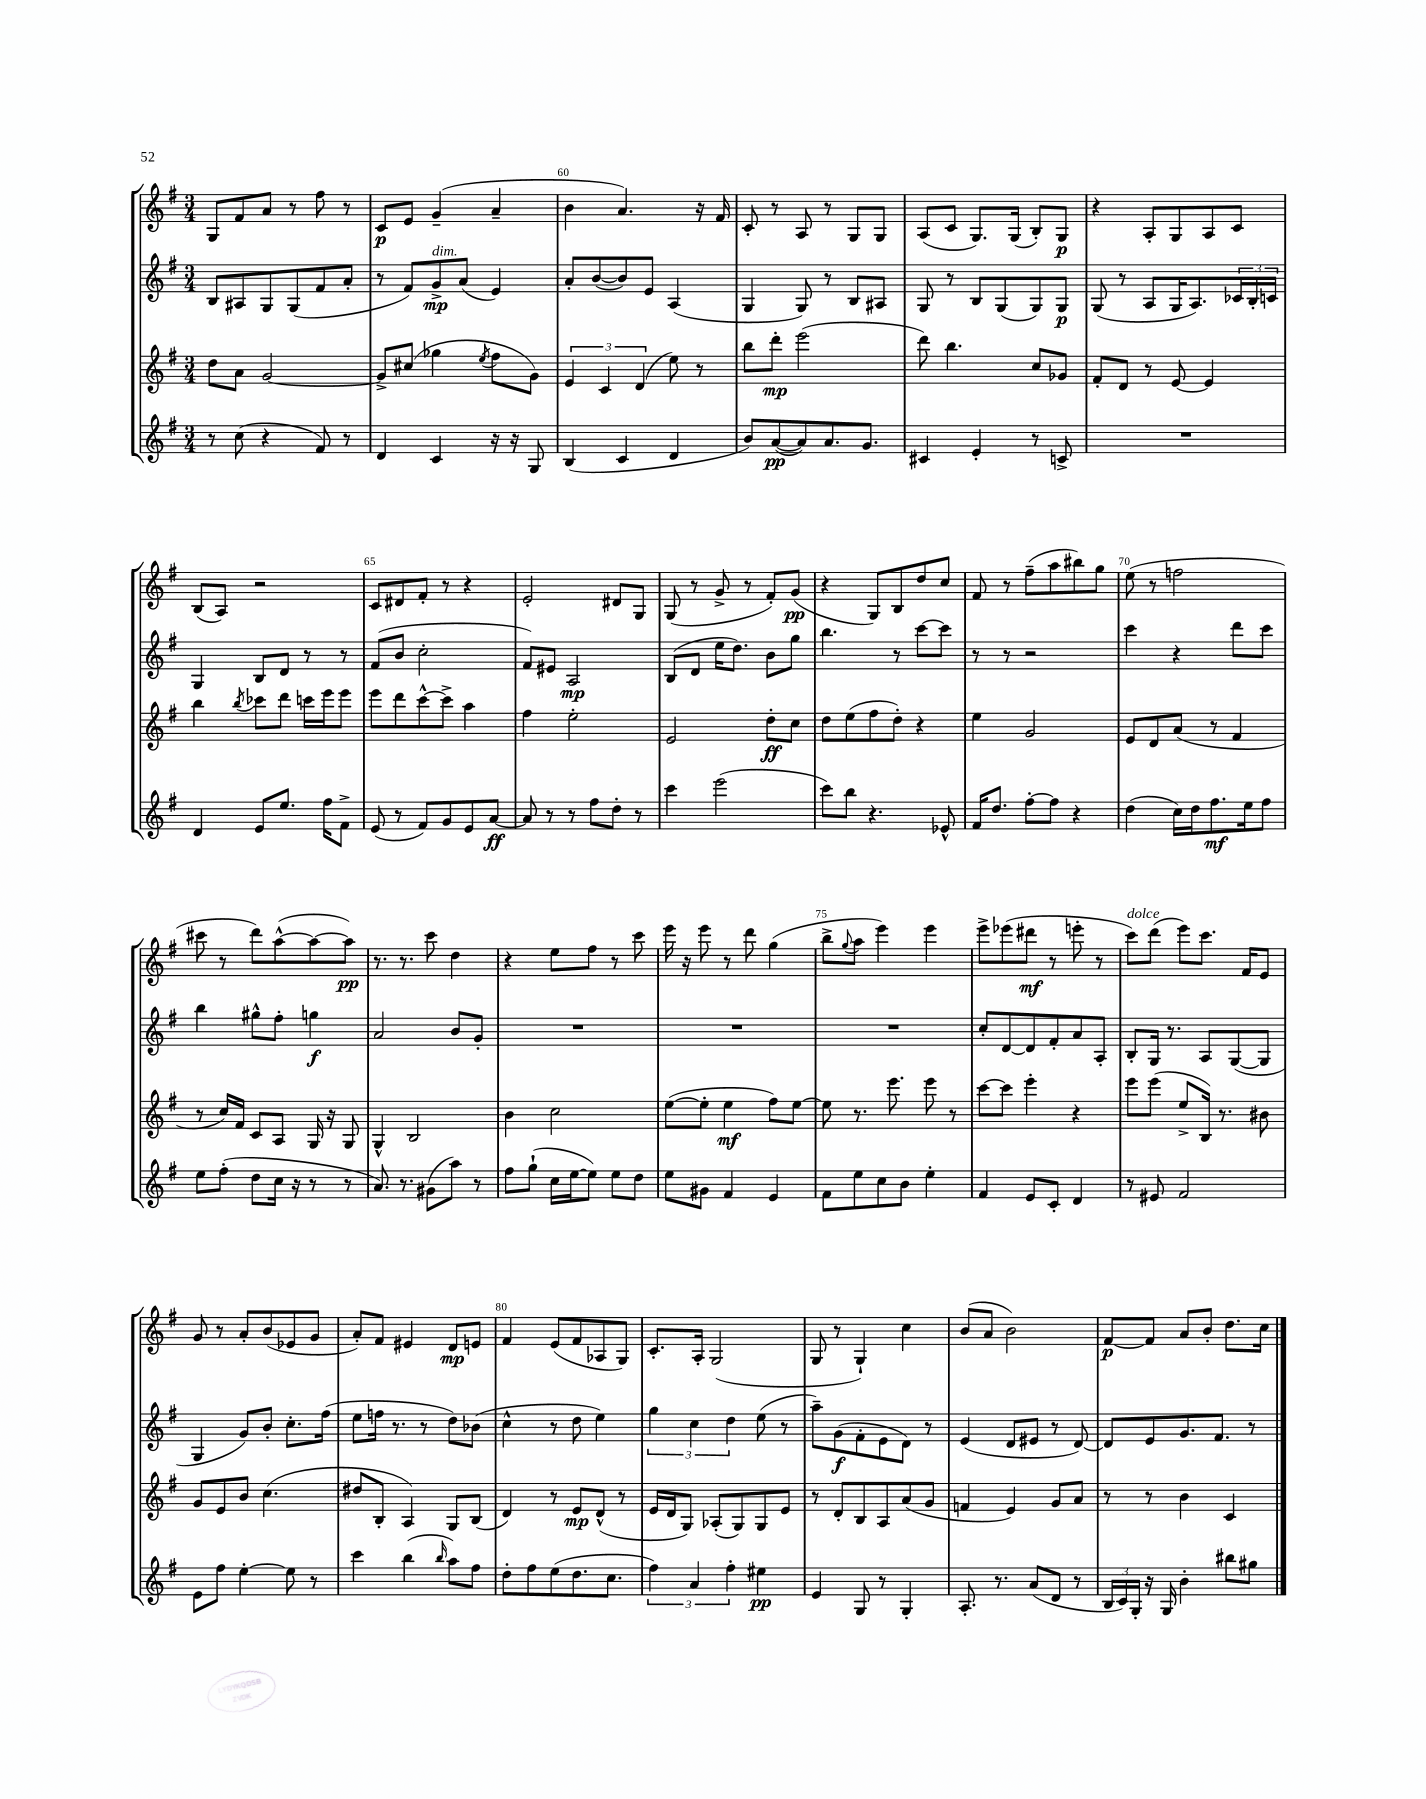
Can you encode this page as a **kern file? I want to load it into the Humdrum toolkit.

**kern	**kern	**kern	**kern
*staff4	*staff3	*staff2	*staff1
*clefG2	*clefG2	*clefG2	*clefG2
*k[f#]	*k[f#]	*k[f#]	*k[f#]
*M3/4	*M3/4	*M3/4	*M3/4
8r	8dd	8B	8G
(8cc	8a	8A#	8f#
4r	[2g	8G	8a
.	.	(8G	8r
8f#)	.	8f#	8ff#
8r	.	8a'	8r
=	=	=	=
4d	8g^]	8r	8c
.	(8cc#	8f#)	8e
4c	4gg-	8g^	(4g~
.	.	(8a	.
.	8qee	.	.
16r	8ff#	4e)	4a~
16r	.	.	.
8G	8g)	.	.
=	=	=	=
(4B	6e	8a'	4b
.	.	([8b	.
.	6c	.	.
4c	.	8b])	4.a)
.	(6d	.	.
.	.	8e	.
4d	8ee)	(4A	.
.	8r	.	16r
.	.	.	16f#
=	=	=	=
8b)	8bb	4G	8c'
([8a	8ddd'	.	8r
8a])	(2eee	8G)	8A
8.a	.	8r	8r
.	.	8B	8G
8.g	.	.	.
.	.	8A#	8G
=	=	=	=
4c#	8ddd)	8G	(8A
.	4.bb	8r	8c
4e'	.	8B	8.G)
.	.	(8G	.
.	.	.	(16G
8r	8cc	8G)	8B')
8c^	8g-	8G	8G
=	=	=	=
2.r	8f#'	(8G	4r
.	8d	8r	.
.	8r	8A	8A'
.	[8e	16G	8G
.	.	8.A)	.
.	4e]	.	8A
.	.	24c-	8c
.	.	24B'	.
.	.	24c	.
=	=	=	=
4d	4bb	4G	(8B
.	.	.	8A)
.	8qbb	.	.
8e	8ccc-	8B	2r
8.ee	8ddd	8d	.
.	16ccc	8r	.
16ff#	16eee	.	.
8f#^	8eee	8r	.
=	=	=	=
(8e	8eee	(8f#	8c
8r	8ddd	8b	8d#
8f#)	[8ccc^^	2cc'	8f#'
8g	8ccc^]	.	8r
8e	4aa	.	4r
[8a	.	.	.
=	=	=	=
8a]	4ff#	8f#)	2e'
8r	.	8e#	.
8r	2ee'	2A	.
8ff#	.	.	.
8dd'	.	.	8d#
8r	.	.	8G
=	=	=	=
4ccc	2e	(8B	(8G
.	.	8d	8r
(2eee	.	16ee	8g^
.	.	8.dd)	.
.	.	.	8r
.	8dd'	8b	8f#')
.	8cc	8gg	(8g
=	=	=	=
8ccc)	8dd	4.bb	4r
8bb	(8ee	.	.
4.r	8ff#	.	8G)
.	8dd')	8r	8B
.	4r	[8ccc	8dd
8e-^^	.	8ccc]	8cc
=	=	=	=
16f#	4ee	8r	8f#
8.dd	.	.	.
.	.	8r	8r
[8ff#'	2g	2r	(8ff#~
8ff#]	.	.	8aa
4r	.	.	8bb#)
.	.	.	8gg
=	=	=	=
(4dd	8e	4ccc	(8ee
.	8d	.	8r
16cc)	(8a	4r	2ff
16dd	.	.	.
8.ff#	8r	.	.
.	4f#	8ddd	.
16ee	.	.	.
8ff#	.	8ccc	.
=	=	=	=
8ee	8r	4bb	8ccc#
(8ff#'	16cc)	.	8r
.	16f#	.	.
8dd	8c	8gg#^^	8ddd)
16cc	8A	8ff#'	([8aa^^
16r	.	.	.
8r	16G	4gg	8aa_
.	16r	.	.
8r	8G	.	8aa])
=	=	=	=
8.a)	4G^^	2a	8.r
8.r	.	.	8.r
.	2B	.	.
(8g#	.	.	8ccc
8aa)	.	8b	4dd
8r	.	8g'	.
=	=	=	=
8ff#	4b	2.r	4r
(8gg`	.	.	.
16cc	2cc	.	8ee
[16ee	.	.	.
8ee])	.	.	8ff#
8ee	.	.	8r
8dd	.	.	8ccc
=	=	=	=
8ee	([8ee	2.r	16eee
.	.	.	16r
8g#	8ee']	.	8eee
4f#	4ee	.	8r
.	.	.	8ddd
4e	8ff#)	.	(4gg
.	[8ee	.	.
=	=	=	=
8f#	8ee]	2.r	8bb^
.	.	.	8qqgg
8ee	8.r	.	8aa
8cc	.	.	4eee)
.	8.eee	.	.
8b	.	.	.
4ee'	8eee	.	4eee
.	8r	.	.
=	=	=	=
4f#	[8ccc	8cc'	8eee^
.	8ccc]	[8d	(8eee-
8e	4eee'	8d]	8ddd#
8c'	.	8f#'	8r
4d	4r	8a	8eee'
.	.	8A'	8r
=	=	=	=
8r	8eee	8B'	8ccc)
8e#	(8eee	16G	(8ddd
.	.	8.r	.
2f#	8ee^	.	8eee)
.	16B)	8A	8.ccc
.	8.r	.	.
.	.	([8G	.
.	.	.	16f#
.	8b#	8G]	8e
=	=	=	=
8e	8g	4G	8g
8ff#	8e	.	8r
[4ee'	8b	8g)	8a'
.	(4.cc	8b'	(8b
8ee]	.	8.cc'	8e-
8r	.	.	8g
.	.	(16ff#	.
=	=	=	=
4ccc	8dd#	8ee	8a')
.	8B'	16ff	8f#
.	.	8.r	.
(4bb	4A)	.	4e#
.	.	8r	.
16qqbb	.	.	.
8aa)	8G	8dd)	8d
8ff#	(8B	(8b-	8e
=	=	=	=
8dd'	4d)	4cc^^	4f#
8ff#	.	.	.
(8ee	8r	8r	(8e
8.dd	8e	8dd	8f#
.	(8d^^	4ee)	8A-
8.cc	.	.	.
.	8r	.	8G)
=	=	=	=
6ff#)	16e	6gg	8.c'
.	16d	.	.
.	8G)	.	.
6a	.	6cc	.
.	.	.	16A'
.	(8A-'	.	(2G
6ff#'	.	6dd	.
.	8G)	.	.
4ee#	8G	(8ee	.
.	8e	8r	.
=	=	=	=
4e	8r	8aa~)	8G
.	8d'	(8g	8r
8G	8B	8f#'	4G`)
8r	8A	8e	.
4G'	(8a	8d)	4cc
.	8g	8r	.
=	=	=	=
8.A'	4f	(4e	(8b
.	.	.	8a
8.r	.	.	.
.	4e)	8d	2b)
(8a	.	8e#	.
8d	8g	8r	.
8r	8a	[8d)	.
=	=	=	=
24B	8r	8d]	[8f#
24c)	.	.	.
24G'	.	.	.
16r	8r	8e	8f#]
16G	.	.	.
4b'	4b	8.g	8a
.	.	.	8b'
.	.	8.f#	.
8bb#	4c	.	8.dd
8gg#	.	8r	.
.	.	.	16cc
==	==	==	==
*-	*-	*-	*-
